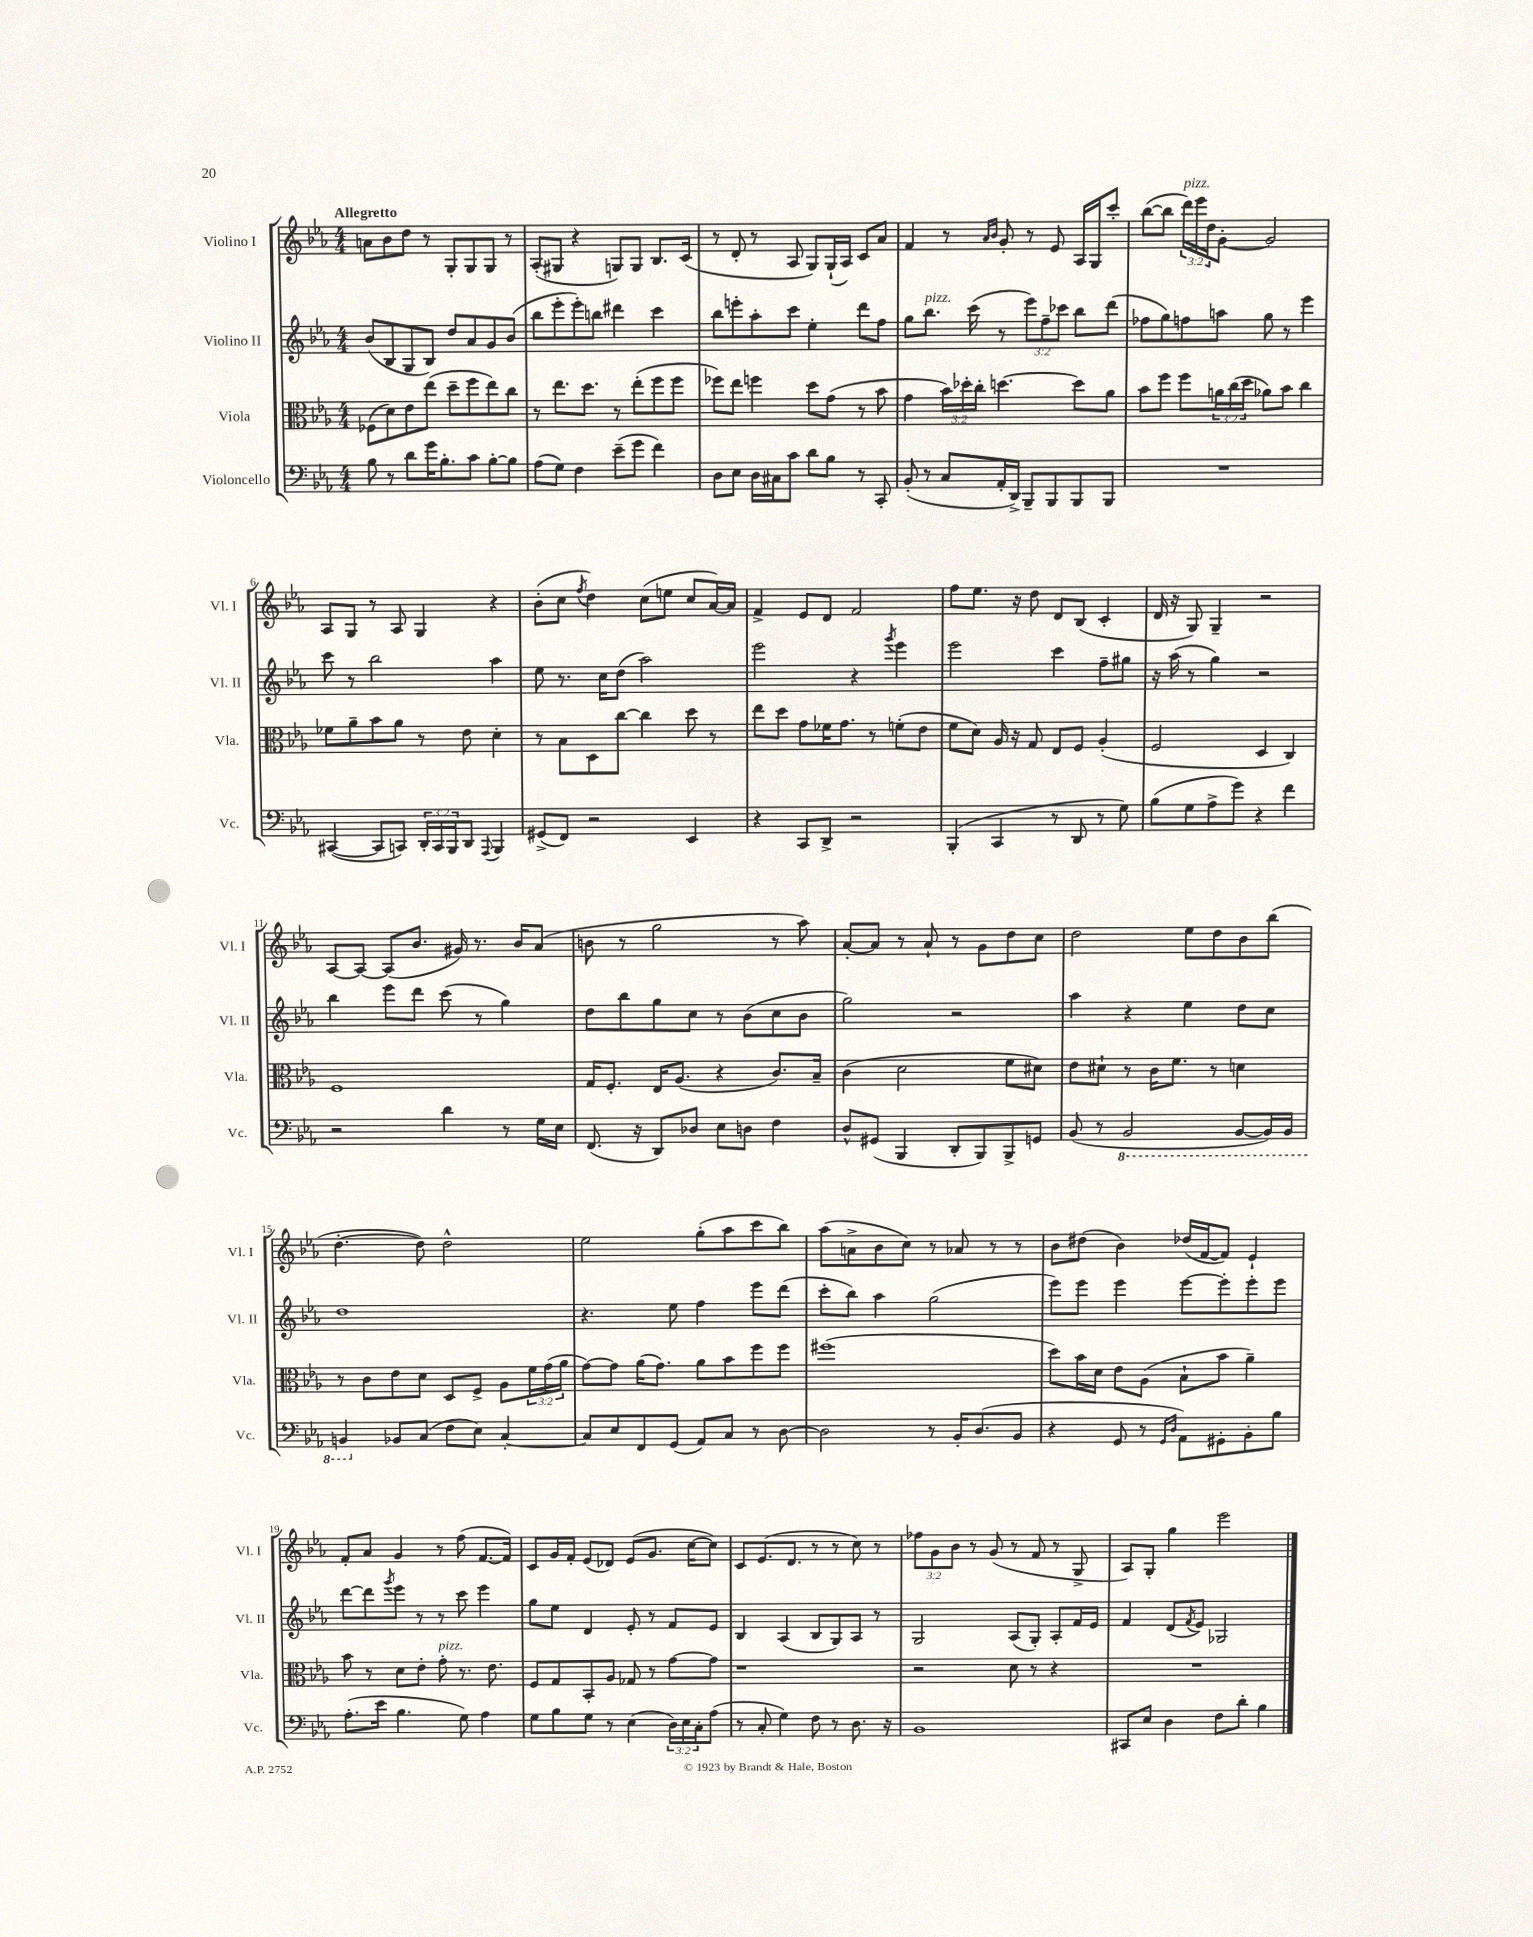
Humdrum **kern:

**kern	**kern	**kern	**kern
*staff4	*staff3	*staff2	*staff1
*clefF4	*clefC3	*clefG2	*clefG2
*k[b-e-a-]	*k[b-e-a-]	*k[b-e-a-]	*k[b-e-a-]
*M4/4	*M4/4	*M4/4	*M4/4
8B-\	(8F-\L	(8b-/L	8a\L
8r	8d\)	8B-/	8b-\
8d\L	8e-\	8G/	8dd\J
16g\K	(8ee-\J	8B-/J)	8r
8.B-'\	.	.	.
.	8dd~\L	8dd/L	8G'/L
8c\J	8ff\	8a-/	8G/
[8B-'\L	8ee-\)	8g/	8G/J
8B-\]J	8cc\J	(8b-/J	8r
=	=	=	=
(8A-\L	8r	8bb-\L	(8A-'/L
8G\J)	8.ee-\L	8eee-'\	8G#/J
4F\	.	8eee-'\)	4r
.	8.dd\J	.	.
.	.	8bb\J	.
(8e-~\L	8r	4ddd#\	8G/L)
8g\J	(8ee-'\L	.	8G/J
4f\)	8ff\	4ccc\	8.B-/L
.	8ff\J	.	.
.	.	.	(16c/Jk
=	=	=	=
8D\L	8ff-\L)	8bb-\L	8r
8E-\J	8ee-\J	8eee'\	8d'/
16D\LL	4ff\	8aa-'\	8r
16C#\J	.	.	.
8c\J	.	8ccc\J	8A-/
8d\L	8dd\L	4ee-'\	8G/L)
8B-\J	(8g\J	.	(16G`/L
.	.	.	16A-/JJ)
8r	8r	8ddd\L	8c/L
8CC'/	8b-\	8ff\J	8a-/J
=	=	=	=
(8BB-'/	4g\	8gg\L	4f/
8r	.	8.bb-\J	.
8C/L	24b-\LL)	.	8r
.	24dd-'\	.	.
.	.	(16ccc\	.
.	24cc'\JJ	.	.
.	.	.	16qqa-/LL
.	.	.	16qqb-/JJ
16AA-'/L	[4.dd\	8r	8g'/
16DD^/JJ)	.	.	.
8BBB-~/L	.	12eee-\L)	8r
.	.	12ff~\	.
8BBB-/	.	.	8e-/
.	.	12ccc-\J	.
8BBB-/	8dd\]L	8bb-\L	16A-/LL
.	.	.	16G/J
8BBB-/J	8a-\J	(8ddd\J	8ccc'/J
=	=	=	=
1r	8b-\L	8ff-\L	([8bb-\L
.	8ff\J	8gg\)	8bb-\]J
.	8ff\L	8ff\	24ddd\LL)
.	.	.	24eee-\
.	.	.	24dd\J
.	24a\L	8aa\J	[8g'\J
.	(24cc\	.	.
.	24dd\JJ	.	.
.	8a-\L)	8gg\	2g/]
.	8b-\J	8r	.
.	4cc\	4eee-\	.
=	=	=	=
([4CC#/	8f-\L	8ccc\	8A-/L
.	8a-~\	8r	8G/J
8CC#/]L	8b-\	2bb-\	8r
8CC/J)	8a-\J	.	8A-/
24DD'/LL	8r	.	4G/
24CC/	.	.	.
24BBB-/J	.	.	.
8DD/J	8e-\	.	.
8qqAAA-/	.	.	.
4BBB-/	4d'\	4aa-\	4r
=	=	=	=
(8GG#^/L	8r	8ee-\	(8b-'\L
8FF/J)	8B-\L	8.r	8cc\J
.	.	.	8qff/
2r	8D\	.	4dd\)
.	.	16cc\LK	.
.	[8cc\J	(8dd\J	.
.	4cc\]	2aa-\)	(8cc\L
.	.	.	8ee\J
4EE-/	8dd\	.	8cc/L
.	8r	.	[16a-/L)
.	.	.	16a-/]JJ
=	=	=	=
4r	8ee-\L	2eee-\	4f^/
.	8dd\J	.	.
8CC/L	8g\L	.	8e-/L
8DD^/J	16f-\K	.	8d/J
.	8.g\J	.	.
2r	.	4r	2f/
.	8r	.	.
.	.	8qggg/	.
.	(8f'\L	4eee-\	.
.	8e-\J	.	.
=	=	=	=
(4BBB-'/	8f\L	2eee-\	8ff\L
.	8d\J)	.	8.ee-\J
4CC/	16A-/	.	.
.	16r	.	16r
.	8G/	.	8dd\
8r	8E-/L	4ccc\	8d/L
8DD/	8F/J	.	(8B-/J
8r	(4A-'/	8ff~\L	4c'/
8G\)	.	8gg#\J	.
=	=	=	=
(8B-\L	2F/	16r	16d/
.	.	(16aa-\	16r
8G\	.	8r	8G/)
8A-^\	.	4gg\)	4G~/
8g\J)	.	.	.
4r	4D/	2r	2r
4f\	4C/)	.	.
=	=	=	=
2r	1F	4bb-\	[8A-/L
.	.	.	8A-/_J
.	.	8eee-\L	(8A-/]L
.	.	8ddd\J	8.b-/J
4d\	.	(8ccc\	.
.	.	.	16g#/)
.	.	8r	8.r
8r	.	4gg\)	.
.	.	.	16b-/LK
16G\LL	.	.	(8a-/J
16E-\JJ	.	.	.
=	=	=	=
(8.FF/	16G/LK	8dd\L	8b\
.	8.F'/J	.	.
.	.	8bb-\	8r
16r	.	.	.
8DD/L)	16E-/LK	8gg\	2gg\
.	(8.A-/J	.	.
8D-/J	.	8cc\J	.
8E-\L	4r	8r	.
8D\J	.	(8b-\L	.
4F\	8.c/L)	8cc\	8r
.	.	8b-\J	8aa-\)
.	16B-~/Jk	.	.
=	=	=	=
8D^^/L	(4c\	2gg\)	[8a-'/L
(8GG#/J	.	.	8a-/]J
4BBB-/	2d\	.	8r
.	.	.	8a-`/
8DD'/L	.	2r	8r
8BBB-/)	.	.	8g\L
8BBB-^/	8f\L	.	8dd\
8GG/J	8d#\J)	.	8cc\J
=	=	=	=
(8BB-/	8e-\L	4aa-\	2dd\
8r	8d#`\J	.	.
2BBB-/	8r	4r	.
.	16c\LK	.	.
.	8.f\J	.	.
.	.	4ee-\	8ee-\L
.	8r	.	8dd\
[8BBB-/L	4d\	8dd\L	8b-\
16BBB-/]L)	.	8cc\J	(8bb-\J
16BBB-/JJ	.	.	.
=	=	=	=
4BBB/	8r	1dd	[4.dd'\
.	8c\L	.	.
8BB-/L	8e-\	.	.
(8C/J	8d\J	.	8dd\])
8F\L	8D/L	.	2dd^^\
8E-\J)	8F^/J	.	.
[4C'/	8A-\L	.	.
.	24f\L	.	.
.	(24g\	.	.
.	24a-\JJ	.	.
=	=	=	=
8C/]L	[8g\L)	4.r	2ee-\
8E-/	8g\]J	.	.
8FF/	(16a-\LK	.	.
.	8.g\J)	.	.
(8GG/J	.	8ee-\	.
8AA-/L)	8a-\L	4ff\	(8gg'\L
8C/J	8b-\	.	8aa-\
8r	8ff\	8eee-\L	8ccc\
[8D\	8ff\J	(8ddd\J	8bb-\J)
=	=	=	=
2D\]	(1ff#	8ccc'\L	(8aa-\L
.	.	8bb-\J)	8a^\
.	.	4aa-\	8b-\
.	.	.	8cc\J)
8r	.	(2gg\	8r
16BB-'/LK	.	.	8a-/
(8.D/	.	.	.
.	.	.	8r
8BB-/J	.	.	8r
=	=	=	=
4r	8dd\L)	8eee-\L)	8b-\L
.	16b-\L	8eee-\J	(8dd#\J
.	16d\JJ	.	.
8GG/	8e-\L	4eee-\	4b-\)
8r	(8A-\J	.	.
16qqGG/LL	.	.	.
16qqD/JJ	.	.	.
8AA-\L)	8B-`\L	[8eee-\L	(16dd-/LL
.	.	.	[16f/J
8GG#'\	8b-\J	8eee-'\]	8f/]J)
8BB-'\	4a-~\)	8eee-'\	4e-`/
8B-\J	.	8eee-\J	.
=	=	=	=
(8.A-'\L	8b-\	[8ddd\L	8f'/L
.	8r	8ddd\]	8a-/J
16e-\Jk	.	.	.
.	.	8qggg/	.
4.B-\	8d\L	8eee-\J	4g/
.	8e-'\J	8r	.
.	8g'\	8r	8r
8G\)	8.r	8ccc\	(8ff\
4A-\	.	4eee-\	[8.f/L
.	8.e-\	.	.
.	.	.	16f/]Jk)
=	=	=	=
8G\L	8F/L	8gg\L	8c/L
8B-\	8G/	8ee-\J	16g/L
.	.	.	16f'/JJ
8G\J	8BB-'/	4d/	(8e-/L
8r	8A-/J	.	8d-/J)
(4E-\	8G-/	8e-'/	(8e-/L
.	8r	8r	8.g/J
24D\LL)	[8g\L	8f/L	.
24E-\	.	.	.
.	.	.	[16cc\LK
24C'\J	.	.	.
(8A-\J	8g\]J	8e-/J	8cc\]J)
=	=	=	=
8r	1r	4B-/	8c/L
8C'/	.	.	(8.e-/
4G\)	.	(4A-/	.
.	.	.	8.d/J
8F\	.	8B-/L	8r
8r	.	8G/)	8r
8.D\	.	8A-/J	8cc\)
.	.	8r	8r
16r	.	.	.
=	=	=	=
1BB-	2r	2G/	12ff-\L
.	.	.	12g\
.	.	.	12b-\J
.	.	.	8r
.	.	.	(8g/
.	8d\	(8A-/L	8r
.	8r	8G'/J)	8f/
.	4r	8A-'/L	8r
.	.	16f/L	8G^/
.	.	16e-/JJ	.
=	=	=	=
8CC#/L	1r	4f/	8A-/L)
8E-/J	.	.	8G'/J
4D\	.	(8d/L	4gg\
.	.	8qf/	.
.	.	8e-/J)	.
8F\L	.	2G-/	2eee-\
8d'\J	.	.	.
4B-\	.	.	.
==	==	==	==
*-	*-	*-	*-
